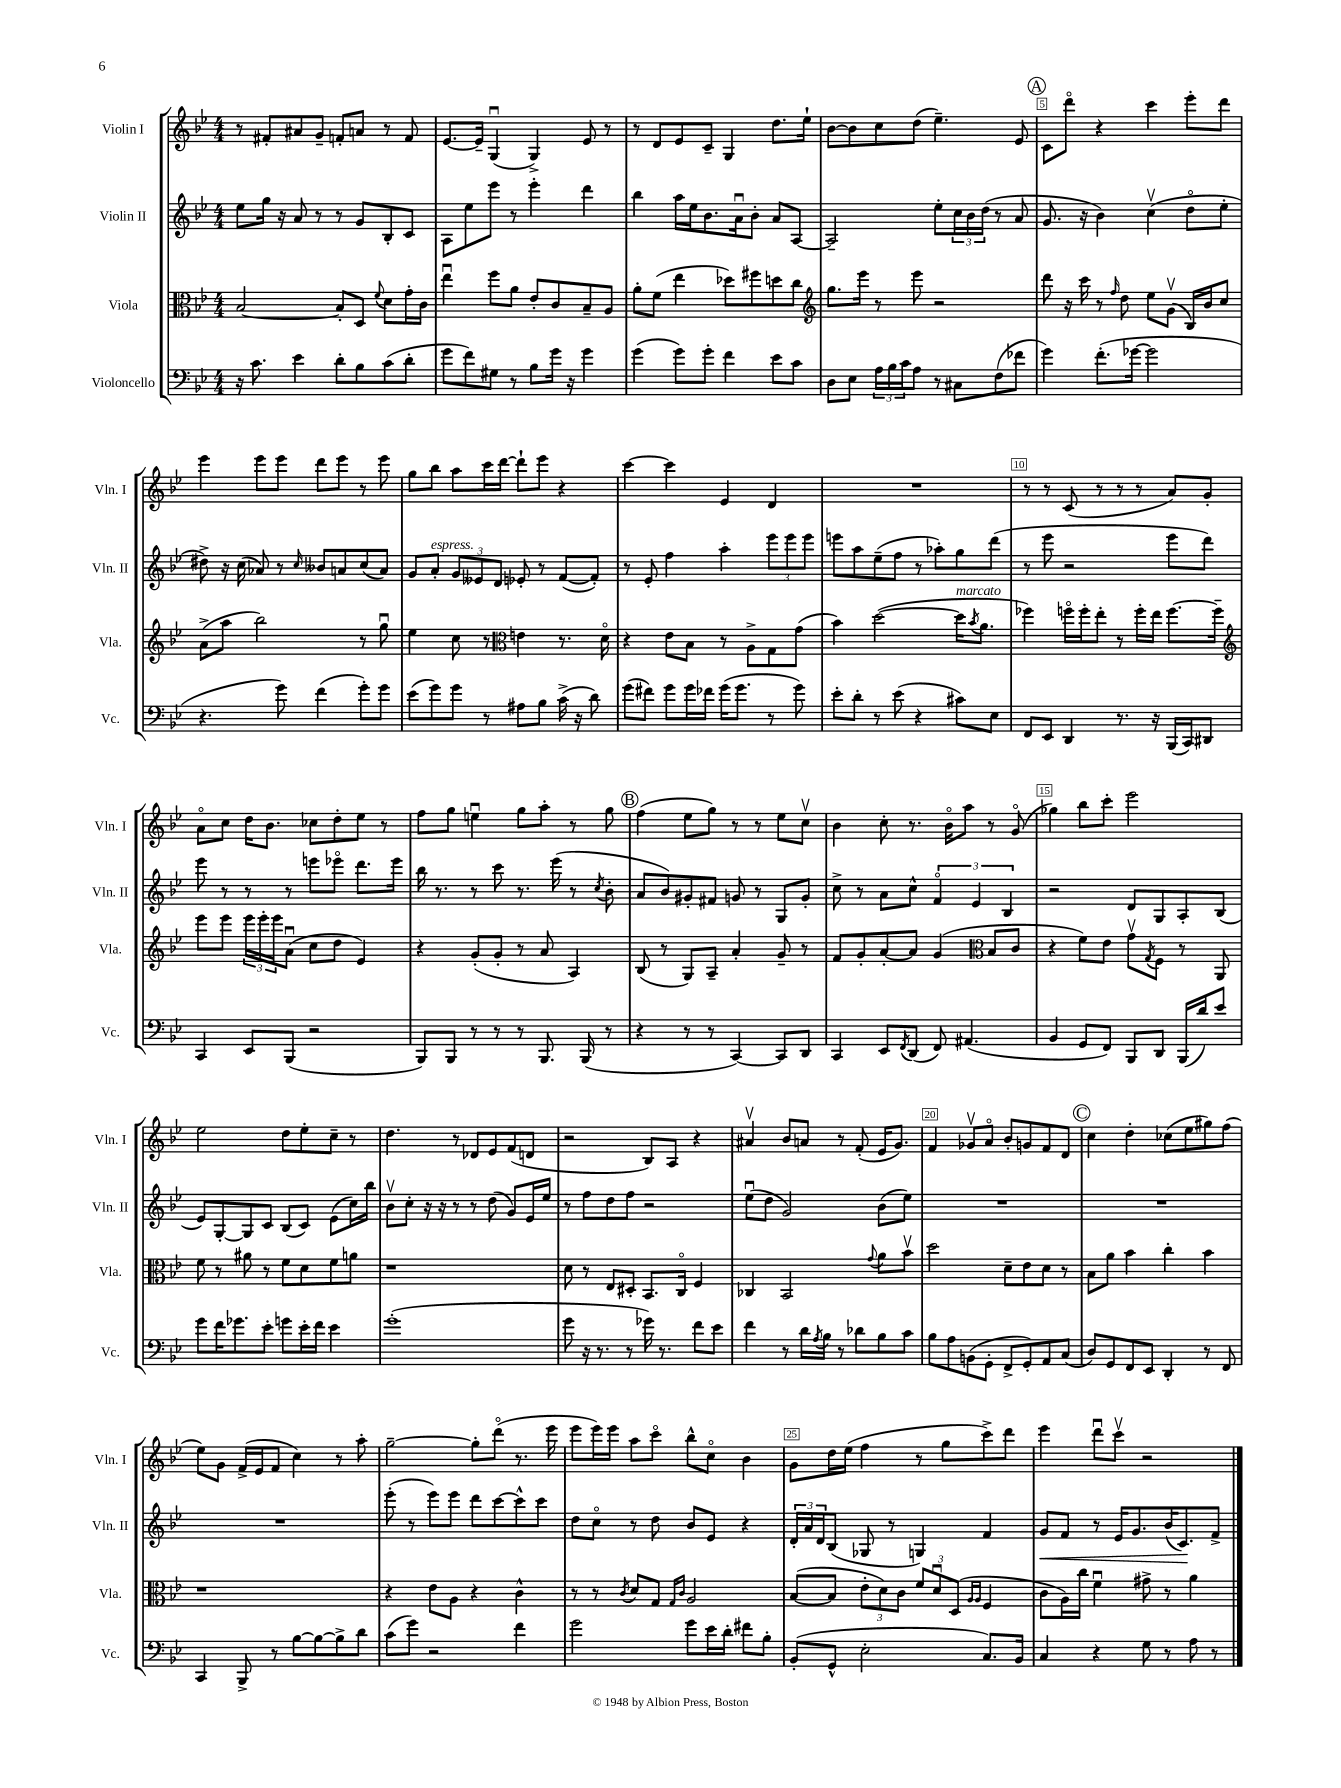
<<
\new StaffGroup <<
\new Staff = "s0" \with { instrumentName = "Violin I" shortInstrumentName = "Vln. I" } {
    \clef treble \key bes \major \numericTimeSignature \time 4/4
    r8 fis'8-. ais'8 g'8-- f'8-. a'8 r8 f'8 |
    ees'8.~ ees'16-- g4\downbow( g4->) ees'8 r8 |
    r8 d'8 ees'8 c'8-- g4 d''8. ees''16-! |
    bes'8~ bes'8 c''8 d''8( ees''4.--) ees'8 |
    \mark \markup { \circle "A" } c'8 d'''8\flageolet r4 c'''4 ees'''8-. d'''8 |
    ees'''4 ees'''8 ees'''8 d'''8 ees'''8 r8 ees'''8 |
    g''8 bes''8 a''8 c'''16 d'''16~ d'''8-! ees'''8 r4 |
    c'''4~ c'''4 ees'4 d'4 |
    R1 |
    r8 r8 c'8( r8 r8 r8 a'8) g'8-. |
    a'8\flageolet c''8 d''16 bes'8. ces''8 d''8-. ees''8 r8 |
    f''8 g''8 e''4\downbow g''8 a''8-. r8 g''8 |
    \mark \markup { \circle "B" } f''4( ees''8 g''8) r8 r8 ees''8 c''8\upbow |
    bes'4 c''8-. r8. bes'16\flageolet a''8 r8 g'8\flageolet( |
    ges''4) bes''8 c'''8-. ees'''2 |
    ees''2 d''8 ees''8-. c''8-- r8 |
    d''4. r8 des'8 ees'8 f'8( d'8 |
    r2 bes8) a8 r4 |
    ais'4\upbow bes'8 a'8 r8 f'8-.( ees'16 g'8.) |
    f'4 ges'8\upbow a'8\flageolet bes'8-. g'8 f'8 d'8 |
    \mark \markup { \circle "C" } c''4 d''4-. ces''8( ees''8 gis''8) f''8( |
    ees''8) g'8 f'16->( ees'16 f'8 c''4) r8 a''8-. |
    g''2~-- g''8-. d'''8\flageolet( r8. ees'''16 |
    ees'''8 ees'''16) ees'''16 a''8 c'''8\flageolet bes''8-^ c''8\flageolet bes'4 |
    g'8 d''16 ees''16( f''4 r8 g''8 c'''8->) d'''8 |
    ees'''4 d'''8\downbow c'''8\upbow r2 \bar "|." |
}
\new Staff = "s1" \with { instrumentName = "Violin II" shortInstrumentName = "Vln. II" } {
    \clef treble \key bes \major \numericTimeSignature \time 4/4
    ees''8 g''16 r16 a'8 r8 r8 g'8 bes8-. c'8 |
    a8 ees''8 ees'''8 r8 ees'''4-. d'''4 |
    bes''4 a''16 ees''16 bes'8. a'16\downbow bes'8-. a'8 a8~ |
    a2-- ees''8-. \tuplet 3/2 { c''16 bes'16 d''16( } r8 a'8 |
    \mark \markup { \circle "A" } g'8. r16 bes'4) c''4\upbow( d''8\flageolet ees''8-. |
    dis''8->) r16 c''16( aes'8) r8 \grace { c''16 } beses'8 a'8 c''8( a'8) |
    g'8 a'8-.^\markup { \italic "espress." } \tuplet 3/2 { g'8 eeses'8 d'8 } ees'8-. r8 f'8~( f'8-.) |
    r8 ees'8-. f''4 a''4-. \tuplet 3/2 { ees'''8 ees'''8 ees'''8 } |
    e'''8 a''8 ees''8--( f''8 r8 aes''8-.) g''8 d'''8( |
    r8 ees'''8 r2 ees'''8 d'''8) |
    ees'''8 r8 r8 r8 e'''8 ees'''8\flageolet d'''8. ees'''16 |
    bes''16 r8. r8 c'''8 r8. ees'''16( r8 \acciaccatura { c''8 } bes'8-. |
    \mark \markup { \circle "B" } a'8 bes'8) gis'8-. fis'8 g'8 r8 g8 g'8-. |
    c''8-> r8 a'8 c''8-^ \tuplet 3/2 { f'4\flageolet ees'4 bes4 } |
    r2 d'8 g8 a8-. bes8( |
    ees'8) g8~-. g8 c'8 bes8( c'8) ees'8( c''16) bes''16 |
    bes'8\upbow c''8-. r16 r16 r8 r8 d''8( g'8) ees'16 ees''16 |
    r8 f''8 d''8 f''8 r2 |
    ees''8\downbow( d''8 g'2) bes'8( ees''8) |
    R1 |
    \mark \markup { \circle "C" } R1 |
    R1 |
    ees'''8-.( r8 ees'''8) ees'''8 d'''8 c'''8~ c'''8-^ c'''8 |
    d''8 c''8\flageolet r8 d''8 bes'8 ees'8 r4 |
    \tuplet 3/2 { d'16-. a'16 d'16 } bes8( ges8 r8 g4) f'4 |
    g'8\< f'8 r8 ees'16 g'8. bes'16( c'8.\!) f'8-> \bar "|." |
}
\new Staff = "s2" \with { instrumentName = "Viola" shortInstrumentName = "Vla." } {
    \clef alto \key bes \major \numericTimeSignature \time 4/4
    bes2~ bes8-. d8 \appoggiatura { f'8 } d'8 g'16-. c'16 |
    ees''4\downbow f''8 a'8 ees'8-. c'8 bes8-- a8 |
    a'8-. f'8( ees''4 des''8) fis''8 d''8 c''8 |
    \clef treble g''8. ees'''16 r8 ees'''8 r2 |
    \mark \markup { \circle "A" } d'''8 r16 c'''16 r8 \grace { f''16 } d''8 ees''8 g'8\upbow( bes16) bes'16 c''8 |
    a'8->( a''8 bes''2) r8 g''8\downbow |
    ees''4 c''8 r8 \clef alto e'4 r8. d'16\flageolet |
    r4 ees'8 bes8 r8 a8-> g8 g'8( |
    bes'4) d''2~( d''16^\markup { \italic "marcato" } \acciaccatura { bes'8 } a'8. |
    fes''4) f''16\flageolet f''16-. ees''8-. r8 f''16-. ees''16 f''8.~ f''16-- |
    \clef treble ees'''8 ees'''8 \tuplet 3/2 { ees'''16 ees'''16-. ees'''16 } a'8\downbow( c''8 d''8 ees'4) |
    r4 g'8-.( g'8-. r8 a'8 a4) |
    \mark \markup { \circle "B" } bes8( r8 g8) a8-- a'4-. g'8-- r8 |
    f'8 g'8-. a'8~-. a'8 g'4( \clef alto bes8 c'8 |
    r4 f'8) ees'8 g'8\upbow \acciaccatura { g8 } f8 r8 a,8 |
    f'8 r8 ais'8 r8 f'8 d'8 f'8 a'8 |
    r1 |
    d'8 r8 ees8 dis8-. bes,8. c16\flageolet f4 |
    ces4 bes,2 \appoggiatura { g'8 } a'8 bes'8\upbow |
    d''2 d'8-- ees'8 d'8 r8 |
    \mark \markup { \circle "C" } bes8 a'8 bes'4 c''4-. bes'4 |
    r1 |
    r4 ees'8 a8 r4 c'4-^ |
    r8 r8 \acciaccatura { c'8 } d'8 g8 \grace { g16 c'16 } a2 |
    bes8~( bes8 \tuplet 3/2 { ees'8-. d'8) c'8 } \tuplet 3/2 { f'8 d'8\downbow d8( } \grace { a16 a16 } f4 |
    c'8 a16) c''16 f'4\downbow gis'8-> r8 a'4 \bar "|." |
}
\new Staff = "s3" \with { instrumentName = "Violoncello" shortInstrumentName = "Vc." } {
    \clef bass \key bes \major \numericTimeSignature \time 4/4
    r16 c'8. ees'4 d'8-. bes8 c'8( d'8-. |
    g'8 f'8) gis8 r8 bes8 g'16 r16 g'4 |
    g'4( g'8) g'8-. f'4 ees'8 c'8 |
    d8 ees8 \tuplet 3/2 { a16 bes16 c'16 } a8 r8 cis8 f8( fes'8 |
    \mark \markup { \circle "A" } g'4) f'8.-.( ges'16~ ges'2 |
    r4. g'8) f'4( g'8-.) g'8 |
    ees'8( g'8) g'8 r8 ais8 bes8 c'16->( r16 d'8) |
    g'8( fis'8) g'8 g'16 fes'16 g'16( g'8. r8 g'8) |
    ees'8-. d'8-. r8 ees'8( r4 cis'8) ees8 |
    f,8 ees,8 d,4 r8. r16 bes,,16( c,16) dis,8 |
    c,4 ees,8 bes,,8( r2 |
    bes,,8) bes,,8 r8 r8 r8 bes,,8. bes,,16( r8 |
    \mark \markup { \circle "B" } r4 r8 r8 c,4~) c,8 d,8 |
    c,4 ees,8 \acciaccatura { f,8 } d,8( f,8) ais,4.( |
    bes,4 g,8 f,8) bes,,8 d,8 bes,,16( d'16) ees'8 |
    g'8 f'16 ges'8. ees'8-. g'8 ees'16-. f'16 ees'4 |
    g'1-.( |
    g'8 r16 r8. r8 ges'16) r8. f'8 ees'8 |
    f'4 r8 d'16 \acciaccatura { a8 } bes16 r8 des'8 bes8 c'8 |
    bes8 a8 b,8( g,8-. f,8-> g,8-.) a,8 c8( |
    \mark \markup { \circle "C" } d8) g,8 f,8 ees,8 d,4-. r8 f,8 |
    c,4 bes,,8-> r8 bes8~ bes8~ bes8-> d'8 |
    c'8( g'8) r2 f'4 |
    g'2 g'8 ees'16 d'16-. fis'8 bes8-. |
    bes,8-.( g,8-^ ees2-. c8.) bes,16 |
    c4 r4 g8 r8 a8 r8 \bar "|." |
}
>>
>>
\layout { \context { \Score \override BarNumber.break-visibility = ##(#f #t #t) barNumberVisibility = #(every-nth-bar-number-visible 5) \override BarNumber.stencil = #(make-stencil-boxer 0.1 0.3 ly:text-interface::print) } }
